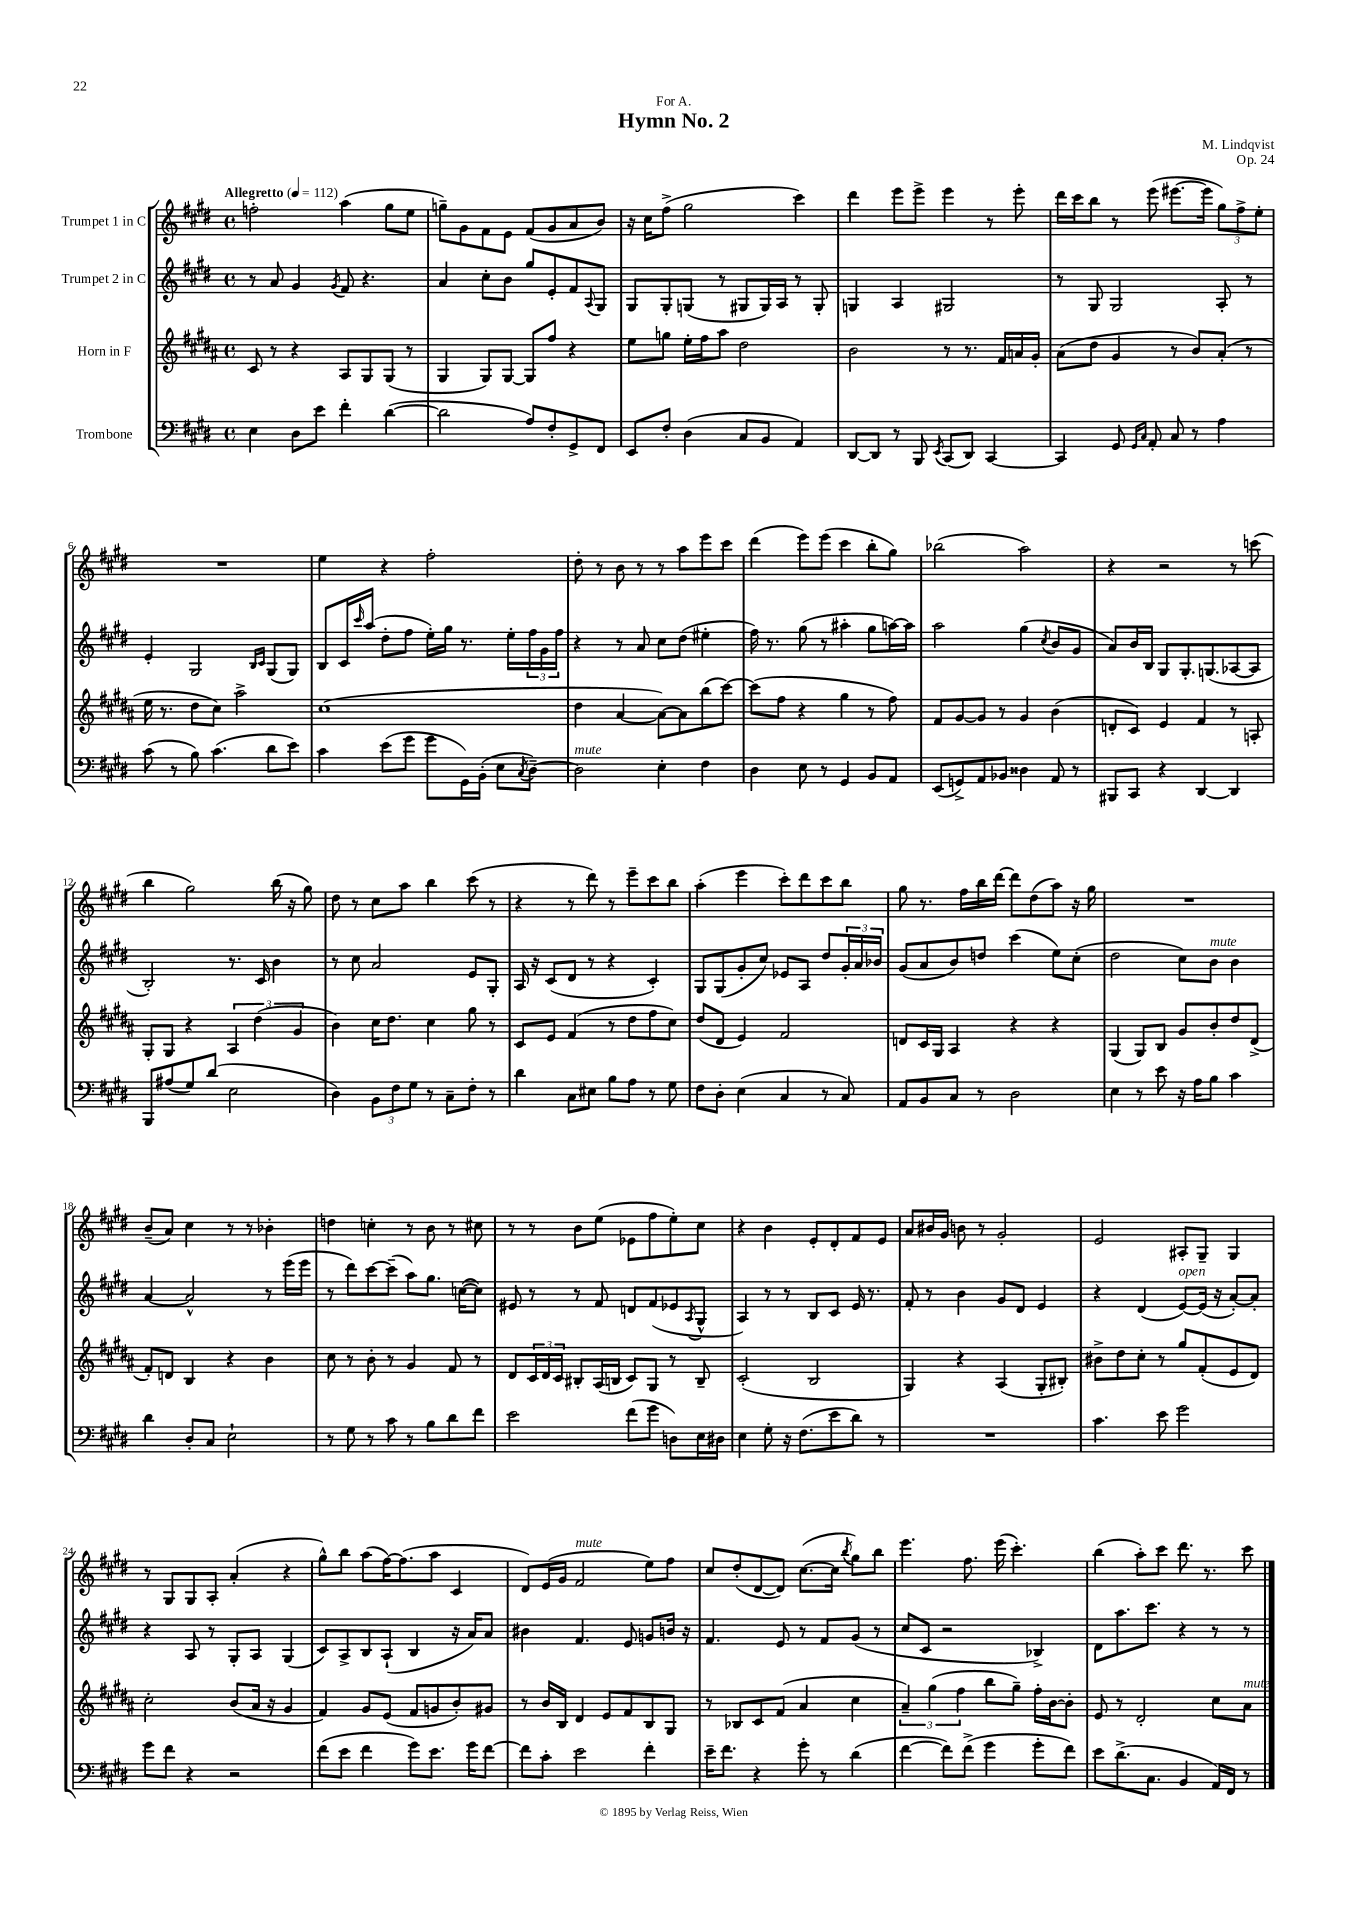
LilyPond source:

\header { title = "Hymn No. 2" composer = "M. Lindqvist" dedication = "For A." opus = "Op. 24" }
<<
\new StaffGroup <<
\new Staff = "s0" \with { instrumentName = "Trumpet 1 in C" } {
    \clef treble \key e \major \defaultTimeSignature \time 4/4 \tempo "Allegretto" 4 = 112
    f''2-. a''4( gis''8 e''8 |
    g''8--) gis'8 fis'8 e'8 fis'8( gis'8 a'8 b'8) |
    r16 cis''16 fis''8->( gis''2 cis'''4) |
    dis'''4 e'''8 e'''8-> e'''4 r8 e'''8-. |
    dis'''16 cis'''16 b''8 r8 e'''8( eis'''8.~ eis'''16 \tuplet 3/2 { gis''8) fis''8-> e''8-. } |
    R1 |
    e''4 r4 fis''2-. |
    dis''8-. r8 b'8 r8 r8 a''8 e'''8 cis'''8 |
    dis'''4( e'''8) e'''8( cis'''4 b''8-. gis''8) |
    bes''2( a''2) |
    r4 r2 r8 c'''8( |
    b''4 gis''2) b''16( r16 gis''8) |
    dis''8 r8 cis''8 a''8 b''4 cis'''8( r8 |
    r4 r8 dis'''8) r8 e'''8-- cis'''8 b''8 |
    a''4-.( e'''4 cis'''8-.) dis'''8 cis'''8 b''8 |
    gis''8 r8. fis''16 b''16 dis'''16~ dis'''8 dis''8( a''8) r16 gis''16 |
    R1 |
    b'8--( a'8) cis''4 r8 r8 bes'4-. |
    d''4 c''4-. r8 b'8 r8 cis''8 |
    r8 r8 b'8 e''8( ees'8 fis''8 e''8-.) cis''8 |
    r4 b'4 e'8-. dis'8-. fis'8 e'8 |
    a'8 bis'16 gis'16 b'8 r8 gis'2-. |
    e'2 ais8-. gis8-- gis4 |
    r8 gis8 gis8 a8-. a'4-.( r4 |
    gis''8-^) b''8 a''8( fis''16~) fis''8.( a''8 cis'4 |
    dis'8) e'16( gis'16 fis'2^\markup { \italic "mute" } e''8) fis''8 |
    cis''8 dis''8-.( dis'8~ dis'8) cis''8.~( cis''16 \acciaccatura { b''8 } gis''8) b''8 |
    e'''4. fis''8. e'''16( cis'''4.-.) |
    b''4( a''8-.) cis'''8 dis'''8. r8. cis'''8 \bar "|." |
}
\new Staff = "s1" \with { instrumentName = "Trumpet 2 in C" } {
    \clef treble \key e \major \defaultTimeSignature \time 4/4
    r8 a'8 gis'4 \acciaccatura { gis'8 } fis'8 r4. |
    a'4 cis''8-. b'8 gis''8 e'8-. fis'8 \appoggiatura { a8 } gis8 |
    gis8 gis8-. g8( r8 gis8 gis16) a16 r8 gis8-. |
    g4 a4 gis2 |
    r8 gis8 gis2 a8-. r8 |
    e'4-. gis2 \grace { b16 cis'16 } gis8( gis8) |
    b8 cis'16 \grace { cis'''16 } a''16( dis''8-. fis''8 e''16-.) gis''16 r8. e''16-. \tuplet 3/2 { fis''16 gis'16 fis''16 } |
    r4 r8 a'8 cis''8 dis''8( eis''4-. |
    fis''16) r8. gis''8( r8 ais''4-. gis''8 a''16~) a''16 |
    a''2 gis''4( \acciaccatura { cis''8 } b'8 gis'8 |
    a'8) b'16 b16 gis8 gis8.-. g8.( aes8~ aes8 |
    b2-.) r8. cis'16 b'4 |
    r8 cis''8 a'2 e'8 gis8-. |
    a16 r16 cis'8( dis'8 r8 r4 cis'4-.) |
    gis8 gis8( gis'8-. cis''8) ees'8 a8 dis''8 \tuplet 3/2 { gis'16-. a'16 bes'16 } |
    gis'8( a'8 b'8) d''8 cis'''4( e''8) cis''8-.( |
    dis''2 cis''8) b'8^\markup { \italic "mute" } b'4 |
    a'4~ a'2-^ r8 e'''16( e'''16 |
    r8 dis'''8) cis'''8~ cis'''8--( a''8) gis''8. c''16~( c''8) |
    eis'8 r8 r8 fis'8 d'8 fis'8( ees'8 \acciaccatura { a8 } gis8-^ |
    a4) r8 r8 b8 cis'8 e'16 r8. |
    fis'8-. r8 b'4 gis'8 dis'8 e'4 |
    r4 dis'4( e'8~^\markup { \italic "open" }) e'16( r16 a'8~-.) a'8-. |
    r4 a8 r8 gis8-. a8 gis4( |
    cis'8) a8-> b8 a8-!( b4 r16 a'16) a'8 |
    bis'4 fis'4. e'8 g'8 b'16 r16 |
    fis'4. e'8 r8 fis'8 gis'8( r8 |
    cis''8 cis'8 r2 bes4->) |
    dis'8 a''8. cis'''8. r4 r8 r8 \bar "|." |
}
\new Staff = "s2" \with { instrumentName = "Horn in F" } {
    \clef treble \key b \major \defaultTimeSignature \time 4/4
    cis'8 r8 r4 ais8 gis8 gis8( r8 |
    gis4 gis8) gis8~ gis8 fis''8 r4 |
    e''8 g''8 e''16-. fis''16 ais''8 dis''2 |
    b'2 r8 r8. fis'16 a'16 gis'16-. |
    ais'8( dis''8 gis'4 r8 b'8) ais'8-.( r8 |
    e''16 r8. dis''8 cis''8) ais''2-> |
    cis''1( |
    dis''4 ais'4~ ais'8~) ais'8 b''8( cis'''8~) |
    cis'''8( fis''8 r4 gis''4 r8 fis''8) |
    fis'8 gis'8~ gis'8 r8 gis'4 b'4( |
    d'8-. cis'8) e'4 fis'4 r8 a8-. |
    gis8-. gis8 r4 \tuplet 3/2 { ais4 dis''4( gis'4 } |
    b'4) cis''16 dis''8. cis''4 gis''8 r8 |
    cis'8 e'8 fis'4( r8 dis''8 fis''8 cis''8) |
    dis''8( dis'8 e'4) fis'2 |
    d'8 cis'16 gis16 ais4 r4 r4 |
    gis4( gis8) b8 gis'8 b'8-. dis''8 dis'8->( |
    fis'8-.) d'8 b4 r4 b'4 |
    cis''8 r8 b'8-. r8 gis'4 fis'8 r8 |
    dis'8 \tuplet 3/2 { cis'16 dis'16 cis'16 } bis8-. ais16( b16 cis'8) gis8 r8 b8-- |
    cis'2-.( b2 |
    gis4) r4 ais4( gis8-. bis8-.) |
    bis'8-> dis''8 cis''8-. r8 gis''8 fis'8-.( e'8 dis'8) |
    cis''2-. b'8( ais'16 r16 gis'4 |
    fis'4) gis'8 e'8( fis'8 g'8 b'8-.) gis'8 |
    r8 b'16 b16 dis'4 e'8 fis'8 b8 gis8 |
    r8 bes8 cis'8 fis'8( ais'4 cis''4 |
    \tuplet 3/2 { ais'4--) gis''4( fis''4 } b''8 gis''8--) fis''16-. b'16~ b'8-. |
    e'8 r8 dis'2-. cis''8 ais'8^\markup { \italic "mute" } \bar "|." |
}
\new Staff = "s3" \with { instrumentName = "Trombone" } {
    \clef bass \key e \major \defaultTimeSignature \time 4/4
    e4 dis8 e'8 fis'4-. dis'4~( |
    dis'2 a8) fis8-. gis,8-> fis,8 |
    e,8 fis8-. dis4( cis8 b,8 a,4) |
    dis,8~ dis,8 r8 b,,8 \acciaccatura { e,8 } cis,8( dis,8) cis,4~ |
    cis,4 gis,8 \grace { gis,16 cis16 } a,8-. cis8 r8 a4 |
    cis'8( r8 b8) cis'4.( dis'8 e'8) |
    cis'4 e'8( gis'8 gis'8 gis,16) b,16-.( e8 \acciaccatura { cis8 } dis8~--) |
    dis2^\markup { \italic "mute" } e4-. fis4 |
    dis4 e8 r8 gis,4 b,8 a,8 |
    e,8( g,8->) a,8 bes,8 disis4 a,8 r8 |
    bis,,8 cis,8 r4 dis,4~ dis,4 |
    b,,8 ais8( gis8) dis'8( e2 |
    dis4) \tuplet 3/2 { b,8 fis8 gis8 } r8 cis8-- fis8-. r8 |
    dis'4 cis8 eis8 b8 a8 r8 gis8 |
    fis8 dis8-. e4( cis4 r8 cis8) |
    a,8 b,8 cis8 r8 dis2 |
    e4 r8 e'8 r16 a16 b8 cis'4 |
    dis'4 dis8-. cis8 e2-! |
    r8 gis8 r8 cis'8 r8 b8 dis'8 fis'8 |
    e'2 fis'8( gis'8 d8) e16 dis16 |
    e4 gis8-. r16 fis8.( e'8 dis'8) r8 |
    R1 |
    cis'4. e'8 gis'2 |
    gis'8 fis'8 r4 r2 |
    fis'8( e'8 fis'4 gis'8) e'8. gis'16 fis'8~ |
    fis'8 cis'8-. e'2 fis'4-. |
    e'16-- fis'8. r4 gis'8-. r8 dis'4( |
    fis'4~ fis'8) fis'8->( gis'4 gis'8-. fis'8) |
    e'8 dis'8.->( cis8. b,4 a,16) fis,16 r8 \bar "|." |
}
>>
>>
